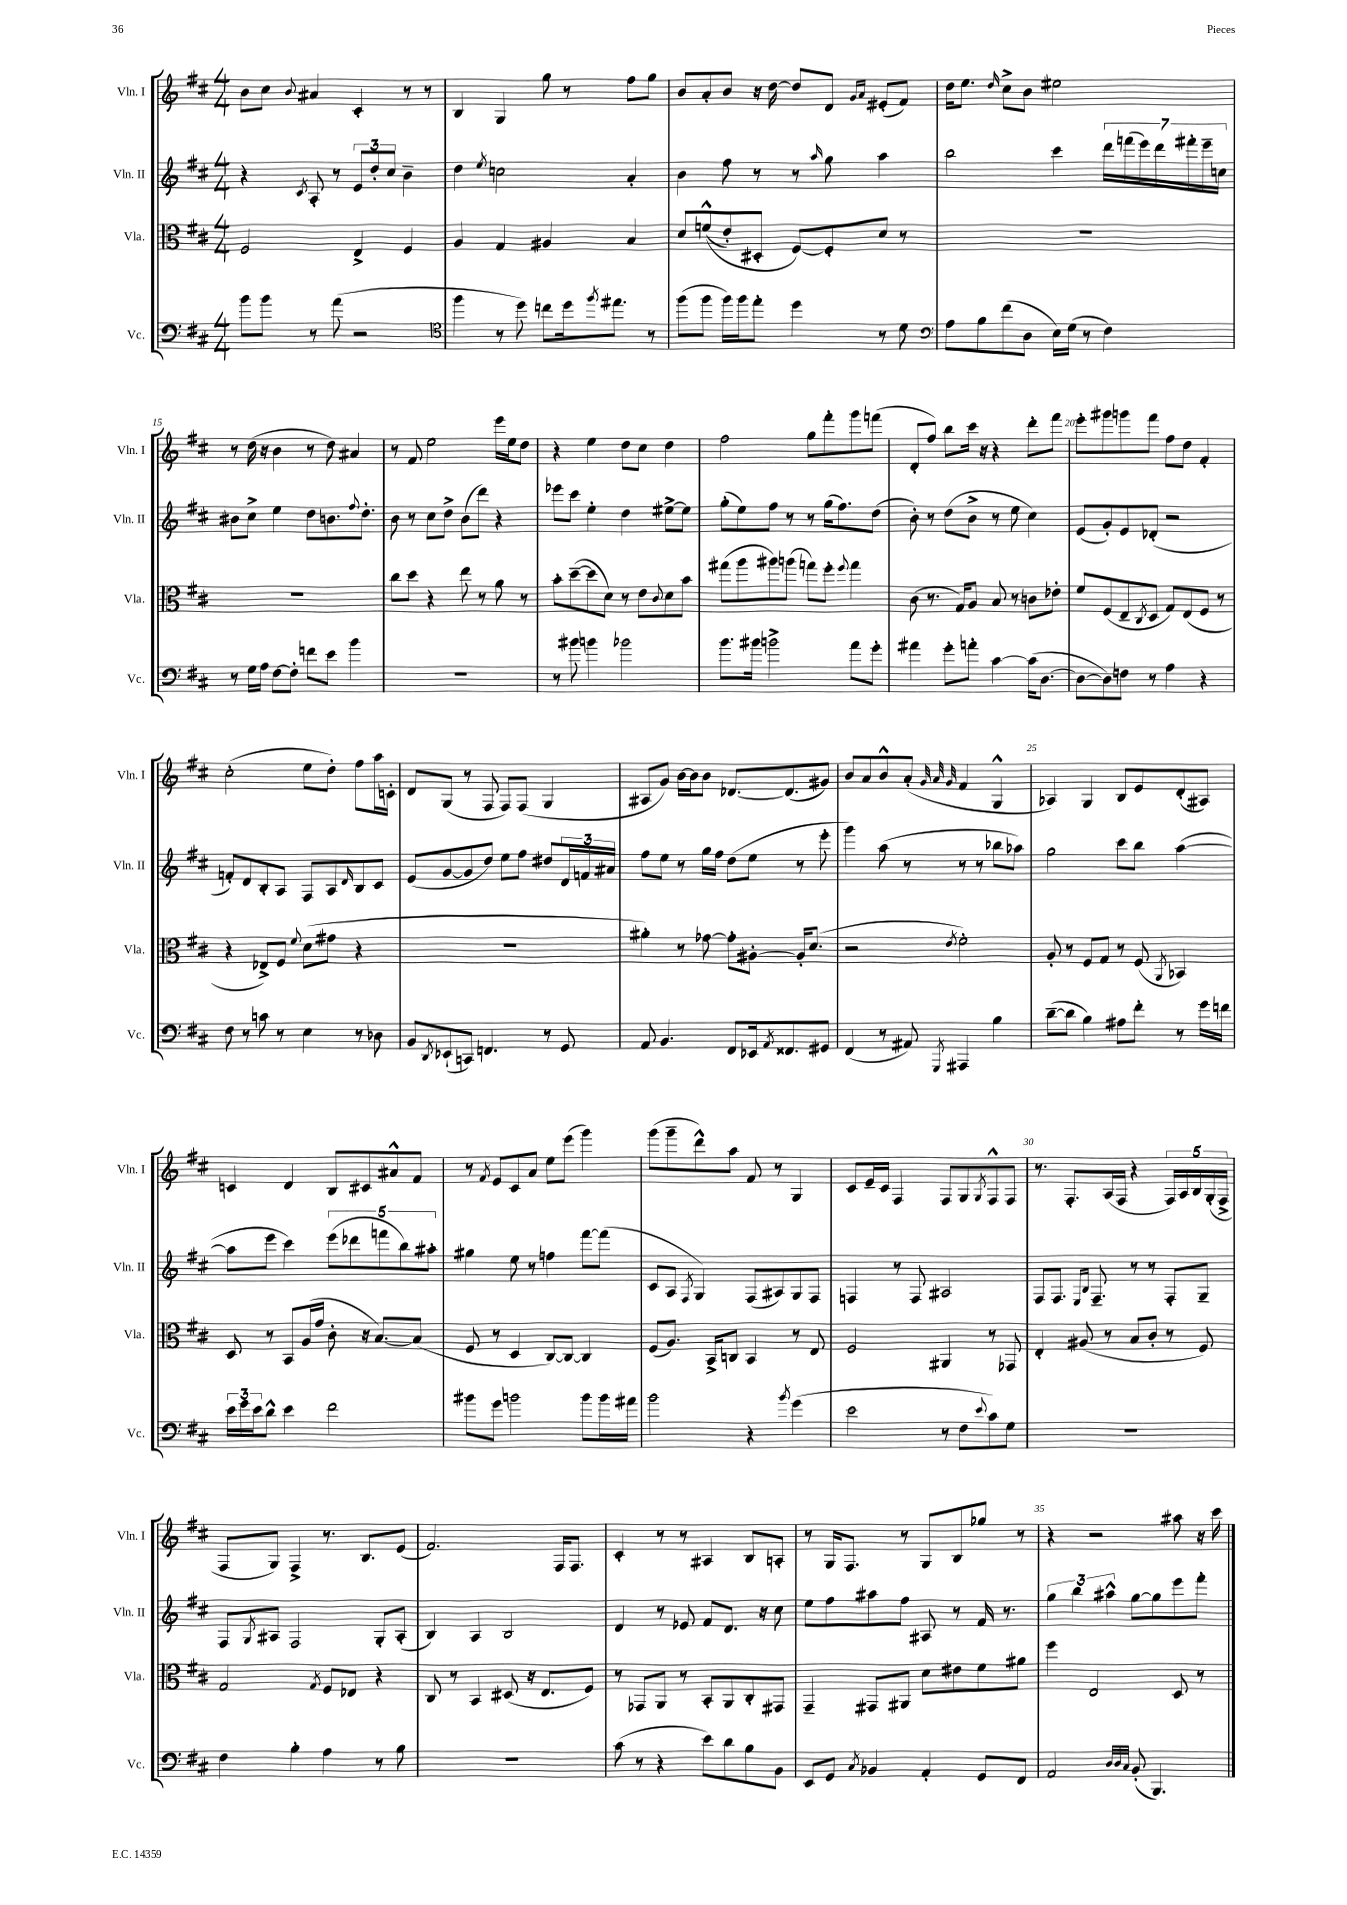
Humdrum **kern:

**kern	**kern	**kern	**kern
*part4	*part3	*part2	*part1
*staff4	*staff3	*staff2	*staff1
*I"Vc.	*I"Vla.	*I"Vln. II	*I"Vln. I
*I'Vc.	*I'Vla.	*I'Vln. II	*I'Vln. I
*clefF4	*clefC3	*clefG2	*clefG2
*k[f#c#]	*k[f#c#]	*k[f#c#]	*k[f#c#]
*M4/4	*M4/4	*M4/4	*M4/4
=11	=11	=11	=11
8b\L	2F#/	4r	8b\L
8b\J	.	.	8cc#\J
.	.	8qc#/	8qqb/
8r	.	8A'/	4a#X/
(8a\	.	8r	.
2r	4E^/	12e/L	4c#'/
.	.	12dd'/	.
.	.	12cc#/J	.
.	4F#/	4b~\	8r
.	.	.	8r
=12	=12	=12	=12
*clefC4	*	*	*
4ff#\	4A/	4dd\	4B/
.	.	8qee/	.
8r	4G/	2ccn\	4G/
8dd\)	.	.	.
8ccn\L	4A#X/	.	8gg\
16dd\k	.	.	8r
8qff#/	.	.	.
8.ee#X\J	.	.	.
.	4B/	4a'/	8ff#\L
8r	.	.	8gg\J
=13	=13	=13	=13
(8ff#\L	8d/L	4b\	8b/L
8ff#\J	((8fn^^/	.	8a'/
16ff#\LL)	8e'/)	8ff#\	8b/J
16ff#\J	.	.	.
8ee'\J	8D#X'/J	8r	16r
.	.	.	[16dd\
4dd\	[8F#/L)	8r	8dd/L]
.	.	16qqaa/	.
.	8F#'/]	8gg\	8d/J
.	.	.	16qqg/LL
.	.	.	16qqa/JJ
8r	8d/J	4aa\	(8e#X'/L
8d\	8r	.	8f#/J)
=14	=14	=14	=14
*clefF4	*	*	*
8A\L	1r	2bb\	16dd\KL
.	.	.	8.ee\J
8B\	.	.	.
.	.	.	16qqdd/
(8f#\	.	.	8cc#^\L
8D\J	.	.	8b\J
16E\LL)	.	4ccc#\	2ee#X\
(16G\JJ	.	.	.
8r	.	.	.
4F#\)	.	28ddd\LL	.
.	.	(28fffn\	.
.	.	28eee\)	.
.	.	28ddd\	.
.	.	28fff#X'\	.
.	.	28eee~\	.
.	.	28ccn\JJ	.
!!LO:LB:g=z
=15	=15	=15	=15
8r	1r	8b#X\L	8r
16G\LL	.	8cc#^\J	(16dd\
16A\JJ	.	.	16r
[8F#\L	.	4ee\	4b\
8F#'\J]	.	.	.
8fn\L	.	8dd\L	8r
8e\J	.	8.bn\	8dd\)
4b\	.	.	4a#X/
.	.	8qqff#/	.
.	.	8.dd'\J	.
=16	=16	=16	=16
1r	8cc#\L	8b\	8r
.	8dd\J	8r	8f#/
.	4r	8cc#\L	2ee\
.	.	8dd^\J	.
.	8ee\	(8b\L	.
.	8r	8ddd\J)	.
.	8a\	4r	16eee\LL
.	.	.	16ee\J
.	8r	.	8dd\J
=17	=17	=17	=17
8r	8b'\L	8eee-X\L	4r
8b#X\	([8dd~\	8ccc#\J	.
4bn\	8dd\]	4ee'\	4ee\
.	8d\J)	.	.
2b-X\	8r	4dd\	8dd\L
.	8e\L	.	8cc#\J
.	8qqc#/	.	.
.	8d\	[8ee#X^\L	4dd\
.	8b\J	8ee#\J]	.
=18	=18	=18	=18
8.b\L	(8gg#X\L	(8gg'\L	2ff#\
.	8aa\	8ee\)	.
16b#X\Jk	.	.	.
2bn^\	8aa#X\)	8ff#\J	.
.	(8aan\J	8r	.
.	8ggn\L)	8r	8gg\L
.	8ff#'\J	(16gg\KL	8fff#'\
.	.	8.ff#\)	.
.	8qqff#/	.	.
8a\L	4gg\	.	8ggg\
8g'\J	.	(8dd\J	(8fffn\J
=19	=19	=19	=19
4a#X\	(8c#\	8b'\)	8d'/L
.	8.r	8r	8ff#/J)
8g'\L	.	(8dd\L	8bb\L
.	16G/KL)	.	.
8an'\J	8A/J	8b^\J	16ccc#\Jk
.	.	.	16r
[4c#\	8B/	8r	4r
.	8r	8ee\	.
(16c#\KL]	8cn\L	4cc#\)	8ddd'\L
[8.D\J	.	.	.
.	8e-X'\J	.	8fff#\J
=20	=20	=20	=20
8D\L_	8f#/L	(8e/L	8eee'\L
8D\])	(8F#/	8g'/)	8ggg#X\
8Fn\J	8E~/	8e/	8gggn\
.	8qC#/	.	.
8r	8D/J	(8d-X'/J	8fff#\J
4A\	8G/L)	2r	8ff#\L
.	(8E/	.	8dd\J
4r	8F#/J	.	4f#'/
.	8r	.	.
!!LO:LB:g=z
=21	=21	=21	=21
8F#\	4r	8fn'/L)	(2cc#'\
8r	.	8d/	.
8cn\	8E-X^/L)	8B'/	.
8r	8F#/J	8A/J	.
.	8qqf#/	.	.
4E\	(8d\L	8F#/L	8ee\L
.	8g#X\J	8A/	8dd'\J)
.	.	16qqd/	.
8r	4r	8B/	8ff#\L
8D-X\	.	8c#/J	16aa\L
.	.	.	16cn'\JJ
=22	=22	=22	=22
8BB/L	1r	(8e/L	8d/L
8qDD/	.	.	.
(8EE-X`/	.	[8g/	(8G/J
8CCn/J)	.	8g/]	8r
4.FFn/	.	8dd/J)	8F#/
.	.	8ee\L	8F#/L)
.	.	8ff#\J	(8F#/J
8r	.	8dd#X/L	4G/
8GG/	.	24d/L	.
.	.	24fn/	.
.	.	24a#X/JJ	.
=23	=23	=23	=23
8AA/	4a#X'\)	8ff#\L	8A#X/L
4.BB/	.	8ee\J	8g/J)
.	8r	8r	[16b\LL
.	.	.	16b\J]
.	[8g-X\	16gg\LL	8b\J
.	.	16ff#\JJ	.
8FF#/L	8g-'\L]	(8dd\L	[8.d-X/L
16EE-X/k	[8A#X'\J	8ee\J	.
8qAA/	.	.	.
8.FF##X/	.	.	(8.d-/]
.	16A#'/KL]	8r	.
.	(8.d/J	.	.
8GG#X/J	.	8eee'\	8g#X/J)
=24	=24	=24	=24
(4FF#/	2r	4ggg\)	8b/L
.	.	.	8a/
8r	.	(8aa\	8b^^/
8AA#X/)	.	8r	(8a'/J
.	.	.	32qqg/
.	.	.	32qqa/
8qGGG/	8qe/	.	32qqg/
4AAA#X/	2f#'\)	8r	4f#/
.	.	8r	.
4B\	.	8bb-X\L	4G^^/
.	.	8aa-X\J)	.
=25	=25	=25	=25
([8d~\L	8A'/	2gg\	4A-X/)
8d\J]	8r	.	.
4B\)	8F#/L	.	4G/
.	8G/J	.	.
8A#X\L	8r	8ccc#\L	8B/L
8f#'\J	(8F#/	8bb\J	8e/
.	8qAA/	.	.
8r	4BB-X/)	([4aa\	(8d'/
16g\LL	.	.	8A#X/J)
16fn\JJ	.	.	.
!!LO:LB:g=z
=26	=26	=26	=26
24e\LL	8D/	8aa\L]	4cn/
24g\	.	.	.
24e\J	.	.	.
8d^^\J	8r	8eee\J	.
4e\	8BB/L	4ccc#\)	4d/
.	(16A/L	.	.
.	16g/JJ	.	.
2f#\	8c#'\	(10eee\L	8B/L
.	.	10ddd-X\	.
.	16r	.	8c#X/
.	[8.B/L)	.	.
.	.	10fffn\	.
.	.	.	8a#X^^/
.	.	10bb\)	.
.	(8B/J]	.	8f#/J
.	.	10aa#X'\J	.
=27	=27	=27	=27
8b#X\L	8F#/	4gg#X\	8r
.	.	.	8qf#/
8g\J	8r	.	8e/L
2bn\	4D/	8ee\	8c#/
.	.	8r	8a/J
.	[8C#/L)	4ffn\	8ee\L
.	8C#/J_	.	(8eee\J
8b\L	4C#/]	[8fff#\L	4ggg\)
16b\L	.	(8fff#\J]	.
16a#X\JJ	.	.	.
=28	=28	=28	=28
2b\	(8F#/L	8c#/L	(8ggg\L
.	8.A/J)	8A/J	8ggg~\
.	.	8qF#/	.
.	.	4G/)	8ddd^^\)
.	16BB^/KL	.	.
.	8Cn/J	.	8aa\J
4r	4BB/	(8F#/L	8f#/
.	.	8A#X/)	8r
8qb/	.	.	.
(4g\	8r	8G/	4G/
.	8E/	8F#/J	.
=29	=29	=29	=29
2e\	2F#/	4Fn/	8c#/L
.	.	.	16e~/L
.	.	.	16c#/JJ
.	.	8r	4F#/
.	.	8F/	.
8r	4AA#X/	2A#X/	8F#/L
8F#\L	.	.	8G/
8qqe/	.	.	8qG/
8c#\)	8r	.	8F#^^/
8G\J	8GG-X/	.	8F#/J
=30	=30	=30	=30
1r	4E'/	8F#/L	8.r
.	.	8.F#/J	.
.	.	.	8.F#'/L
.	(8A#X/	.	.
.	.	16qqE/LL	.
.	.	16qqB/JJ	.
.	.	8.F#~/	.
.	8r	.	(16A/L
.	.	.	16F#/JJ
.	8B/L	8r	4r
.	8c#'/J	8r	.
.	8r	8F#'/L	20F#/LL)
.	.	.	20A/
.	.	.	20B/
.	8F#/)	8G~/J	.
.	.	.	(20G'/
.	.	.	20F#^/JJ
!!LO:LB:g=z
=31	=31	=31	=31
4F#\	2G/	8F#/L	8F#/L
.	.	8qG/	.
.	.	8A#X/J	8G/J)
4B'\	.	2F#/	4F#^/
.	8qG/	.	.
4A\	8F#/L	.	8.r
.	8E-X/J	.	.
.	.	.	8.B/L
8r	4r	8G'/L	.
8B\	.	(8A#'/J	(8e/J
=32	=32	=32	=32
1r	8C#/	4B/)	2.f#/)
.	8r	.	.
.	4BB/	4A/	.
.	(8D#X/	2B/	.
.	16r	.	.
.	8.E/L	.	.
.	.	.	16F#/KL
.	.	.	8.F#/J
.	8F#/J)	.	.
=33	=33	=33	=33
(8c#\	8r	4d/	4c#'/
8r	8GG-X/L	.	.
4r	8AA/J	8r	8r
.	8r	8e-X/	8r
8e\L)	8BB'/L	8f#/L	4A#X/
8d\	8AA/	8.d/J	.
8B\	8C#'/	.	8B/L
.	.	16r	.
8BB\J	8GG#X/J	8cc#\	8An'/J
=34	=34	=34	=34
8EE/L	4GG~/	8ee\L	8r
8GG/J	.	8ff#\	16G/KL
.	.	.	8.F#/J
8qC#/	.	.	.
4BB-X/	8GG#X/L	8aa#X\	.
.	8AA#X/J	8ff#\J	8r
4AA'/	8d\L	8A#X/	8G/L
.	8e#X\	8r	8B/
8GG/L	8f#\	16f#/	8gg-X/J
.	.	8.r	.
8FF#/J	8a#X\J	.	8r
=35	=35	=35	=35
2AA/	4ff#\	6gg\	4r
.	.	6bb\	.
.	2E/	.	2r
.	.	6aa#X^^\	.
32qqD/LLL	.	.	.
32qqD/	.	.	.
32qqC#/JJJ	.	.	.
(8BB'/	.	[8gg\L	.
4.BBB/)	.	8gg\]	.
.	8D/	8eee\	8aa#X\
.	8r	8fff#'\J	16r
.	.	.	16ccc#\
==	==	==	==
*-	*-	*-	*-
